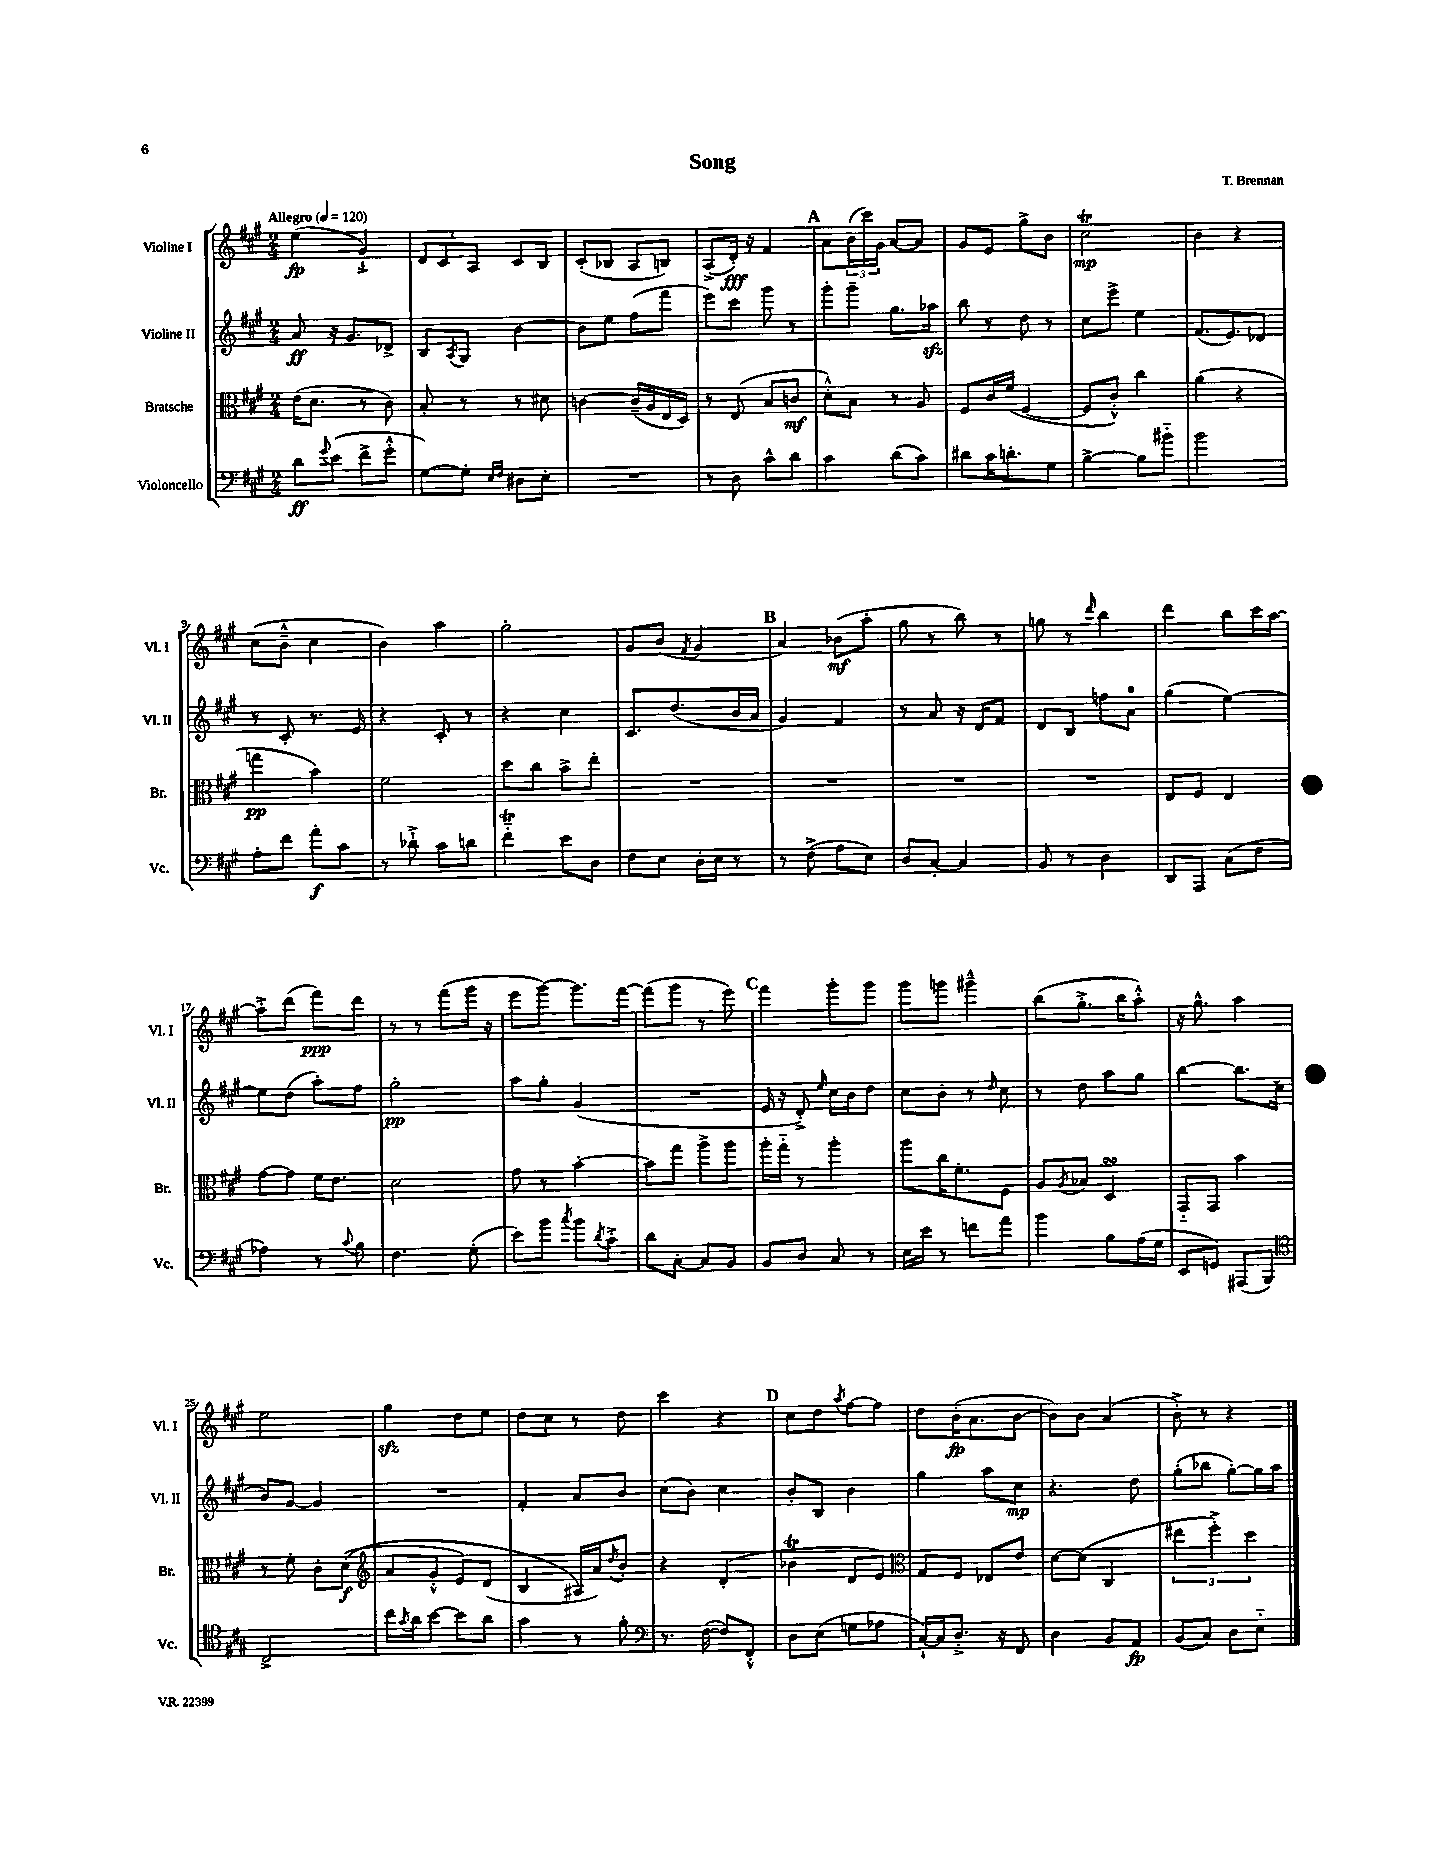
\header { title = "Song" composer = "T. Brennan" }
<<
\new StaffGroup <<
\new Staff = "s0" \with { instrumentName = "Violine I" shortInstrumentName = "Vl. I" } {
    \clef treble \key a \major \numericTimeSignature \time 2/4 \tempo "Allegro" 4 = 120
    e''4\fp( gis'4-!->) |
    \tuplet 3/2 { d'8 cis'8 a8 } cis'8 b8 |
    cis'8-.( bes8 a8 b8) |
    a8->( d'16-.\fff) r16 fis'4 |
    \mark \markup { \bold "A" } a'8 \tuplet 3/2 { b'16( cis'''16) gis'16 } a'8~ a'8 |
    gis'8 e'8 gis''8-> b'8 |
    cis''2\trill\mp |
    b'4 r4 |
    cis''8( b'8---^ cis''4 |
    b'4) a''4 |
    gis''2-. |
    gis'8 b'8( \acciaccatura { fis'8 } gis'4 |
    \mark \markup { \bold "B" } a'4) bes'8\mf( a''8-. |
    gis''8 r8 b''8) r8 |
    g''8 r8 \grace { d'''16 } b''4 |
    d'''4 b''8 cis'''16 a''16~ |
    a''8-.-> d'''8( fis'''8\ppp) d'''8 |
    r8 r8 fis'''8( gis'''16 r16 |
    e'''8 gis'''8~) gis'''8. fis'''16~ |
    fis'''8( gis'''8 r8 e'''8) |
    \mark \markup { \bold "C" } fis'''4 gis'''8-. gis'''8 |
    gis'''8 g'''8 gis'''4---^ |
    b''8( gis''8.-.-> b''16 a''8-.-^) |
    r16 gis''8.-^ a''4 |
    e''2 |
    gis''4\sfz d''8 e''8 |
    d''8 cis''8 r8 d''8 |
    cis'''4 r4 |
    \mark \markup { \bold "D" } cis''8 d''8 \acciaccatura { a''8 } fis''8~ fis''8 |
    d''8 b'16-.\fp( a'8. b'8~ |
    b'8) b'8 a'4( |
    b'8-.->) r8 r4 \bar "|." |
}
\new Staff = "s1" \with { instrumentName = "Violine II" shortInstrumentName = "Vl. II" } {
    \clef treble \key a \major \numericTimeSignature \time 2/4
    a'8\ff r16 gis'8. des'8-> |
    b8 \acciaccatura { a8 } gis8 b'4~ |
    b'8 e''8 fis''8( fis'''8 |
    e'''8) cis'''8 gis'''8 r8 |
    \mark \markup { \bold "A" } gis'''8-. gis'''8-- gis''8. aes''16\sfz |
    b''8 r8 d''8 r8 |
    cis''8 e'''8-> e''4 |
    fis'8.( e'8.) des'8 |
    r8 cis'8-. r8. e'16 |
    r4 cis'8-. r8 |
    r4 cis''4 |
    cis'8. d''8.( b'16 a'16 |
    \mark \markup { \bold "B" } gis'4) fis'4 |
    r8 a'8 r16 d'16 fis'8 |
    d'8 b8 f''8 a'8-0 |
    gis''4( e''4~) |
    e''8 d''8( a''8-.) fis''8 |
    gis''2-.\pp |
    a''8 gis''8-. gis'4( |
    R2 |
    \mark \markup { \bold "C" } e'16 r16 d'8-.->) \grace { e''16 } cis''16 b'16 d''8 |
    cis''8 b'8-. r8 \grace { d''16 } cis''8 |
    r8 d''8 a''8 gis''8 |
    b''4~ b''8. cis''16( |
    b'8) gis'8~ gis'4 |
    R2 |
    fis'4-. a'8 b'8 |
    cis''8( b'8) cis''4 |
    \mark \markup { \bold "D" } b'8-. b8 b'4 |
    gis''4 a''8 cis''8\mp |
    r4. d''8 |
    gis''8-.( bes''8 gis''8~-.) gis''16 a''16 \bar "|." |
}
\new Staff = "s2" \with { instrumentName = "Bratsche" shortInstrumentName = "Br." } {
    \clef alto \key a \major \numericTimeSignature \time 2/4
    e'16( d'8. r8 cis'8) |
    b8-. r8 r8 dis'8 |
    c'4~ c'16--( a16 e16 d16) |
    r8 e8( b8 c'8\mf |
    \mark \markup { \bold "A" } d'8-.-^) b8 r8 a8 |
    fis8 cis'16 fis'16( fis4~ |
    fis8 cis'8-.-^) cis''4 |
    a'4( r4 |
    g''4\pp b'4) |
    fis'2 |
    d''8 cis''8 b'8-> e''8-. |
    R2 |
    \mark \markup { \bold "B" } R2 |
    R2 |
    R2 |
    e8 fis8 e4 |
    gis'8~ gis'8 fis'16 e'8. |
    d'2 |
    gis'8 r8 b'4~-. |
    b'8 gis''8 a''8-> a''8 |
    \mark \markup { \bold "C" } a''16-. gis''16-_ r8 a''4-. |
    a''8 cis''16 fis'8.-. fis8 |
    a8 \acciaccatura { a8 } bes8 d4\turn |
    gis,8-_ gis,8 b'4 |
    r8 fis'8-. cis'8-. d'8\f(\( |
    \clef treble a'8 gis'8-.-^ e'8) d'8( |
    b4 ais16\) a'16) \acciaccatura { d''8 } b'8-. |
    r4 d'4-.( |
    \mark \markup { \bold "D" } bes'4\trill d'8 e'8) |
    \clef alto gis8 fis8 ees8 e'8 |
    d'8~ d'8( cis4 |
    \tuplet 3/2 { eis''4 fis''4-.->) d''4 } \bar "|." |
}
\new Staff = "s3" \with { instrumentName = "Violoncello" shortInstrumentName = "Vc." } {
    \clef bass \key a \major \numericTimeSignature \time 2/4
    d'8\ff \appoggiatura { gis'8 } e'8( fis'8-> gis'8-.-^ |
    gis8~) gis8-. \grace { e16 fis16 } dis8 e8-. |
    R2 |
    r8 d8 cis'8-^ d'8 |
    \mark \markup { \bold "A" } cis'4 d'8( cis'8) |
    dis'8 cis'16 d'8.-. gis8 |
    b4~-> b8 bis'8-_ |
    b'2 |
    a8-. fis'8 a'8-.\f cis'8 |
    r8 des'8-!-> cis'8 d'8 |
    fis'4-_\trill e'8 d8 |
    fis8 e8 d16-. e16 r8 |
    \mark \markup { \bold "B" } r8 fis8->( a8 e8) |
    d8 cis8~-. cis4 |
    b,8 r8 d4 |
    d,8 a,,8 cis8( fis8 |
    aes4) r8 \appoggiatura { cis'8 } b8 |
    fis4. gis8-.( |
    e'8) b'8 \acciaccatura { cis''8 } b'8 \acciaccatura { d'8 } cis'8-.-> |
    d'8 cis8~-. cis8 b,8 |
    \mark \markup { \bold "C" } b,8 d8 cis8 r8 |
    e16 e'16 r8 f'8 a'8 |
    b'4 b8 a16( gis16 |
    e,8 g,8) ais,,8( b,,8) |
    \clef tenor cis2-> |
    cis''16 \acciaccatura { gis'8 } a'16 b'8~ b'8 a'8 |
    gis'4 r8 fis'8-. |
    \clef bass r8. fis16~( fis8) fis,8-.-^ |
    \mark \markup { \bold "D" } d8 e8( g8 aes8 |
    cis16~-!) cis16 d8.-.-> r16 fis,8 |
    d4 b,8 a,8\fp |
    b,8( cis8) d8 e8-_ \bar "|." |
}
>>
>>
